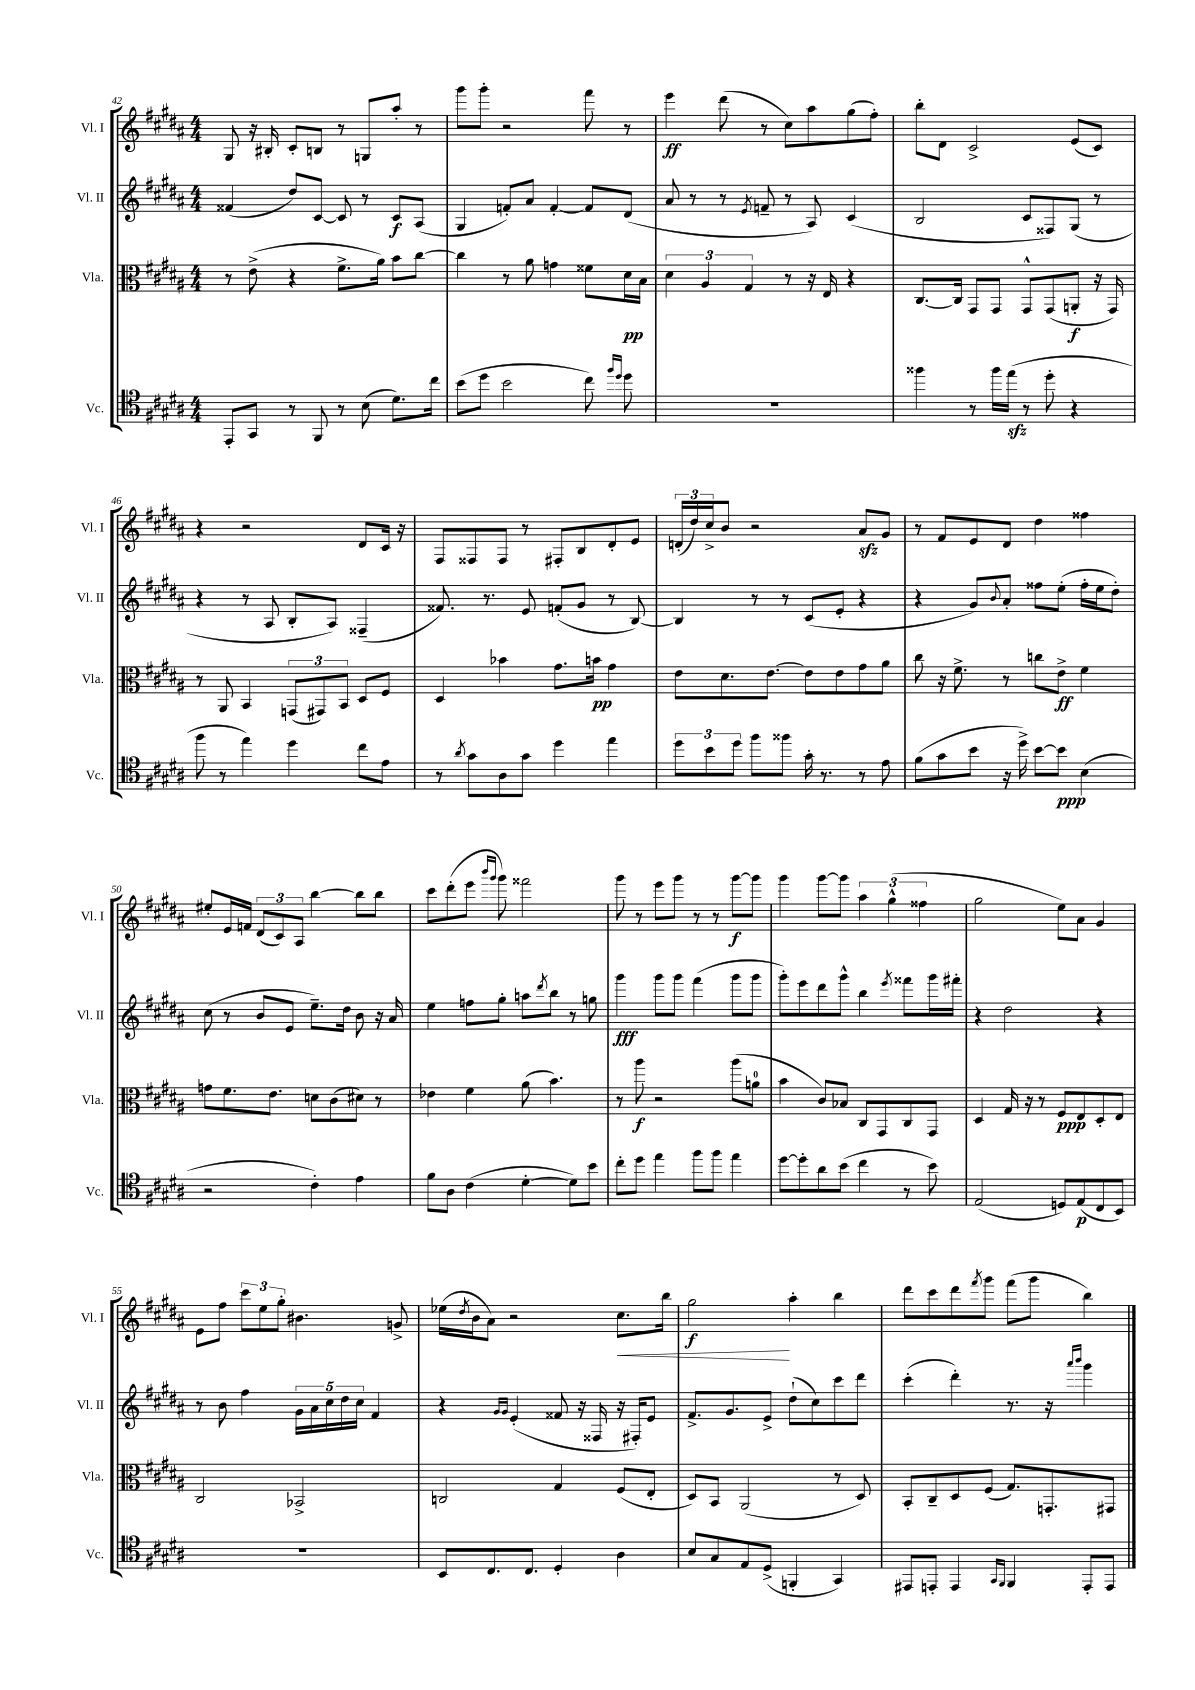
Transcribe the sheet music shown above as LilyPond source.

<<
\new StaffGroup <<
\new Staff = "s0" \with { instrumentName = "Vl. I" shortInstrumentName = "Vl. I" } {
    \clef treble \key b \major \numericTimeSignature \time 4/4
    gis8 r16 bis16-. cis'8-. b8 r8 g8 ais''8-. r8 |
    gis'''8 gis'''8-. r2 fis'''8 r8 |
    e'''4\ff dis'''8( r8 cis''8) ais''8 gis''8( fis''8-.) |
    b''8-. dis'8 cis'2-> e'8( cis'8) |
    r4 r2 dis'8 cis'16 r16 |
    fis8 fisis8 fisis8 r8 fis8-. b8 dis'8-. e'8 |
    \tuplet 3/2 { d'16-.( dis''16) cis''16-> } b'8 r2 ais'8\sfz gis'8 |
    r8 fis'8 e'8 dis'8 dis''4 fisis''4 |
    eis''8-. e'16 f'16 \tuplet 3/2 { dis'8( cis'8) ais8 } b''4~ b''8 b''8 |
    cis'''8 dis'''8-.( e'''8 \grace { b'''16 gis'''16 } gis'''8) fisis'''2 |
    gis'''8 r8 e'''8 gis'''8 r8 r8 gis'''8~\f gis'''8 |
    gis'''4 gis'''8~ gis'''8 \tuplet 3/2 { ais''4 gis''4-^( fisis''4 } |
    gis''2 e''8) ais'8 gis'4 |
    e'8 fis''8 \tuplet 3/2 { cis'''8 e''8 gis''8-. } bis'4. g'8-> |
    ees''16( \acciaccatura { dis''8 } b'16 ais'8) r2 cis''8.\< b''16 |
    gis''2\f\! ais''4-. b''4 |
    dis'''8 cis'''8 dis'''8 \acciaccatura { fis'''8 } gis'''8 fis'''8( gis'''8 b''4) \bar "|." |
}
\new Staff = "s1" \with { instrumentName = "Vl. II" shortInstrumentName = "Vl. II" } {
    \clef treble \key b \major \numericTimeSignature \time 4/4
    fisis'4( dis''8) cis'8~ cis'8 r8 cis'8\f ais8( |
    gis4 f'8-.) ais'8 f'4~-. f'8 dis'8( |
    ais'8 r8 r8 \acciaccatura { e'8 } f'8-- r8 ais8) cis'4( |
    b2 cis'8 fisis8) gis8( r8 |
    r4 r8 ais8 b8-. ais8) fisis4--( |
    fisis'8.) r8. e'8 f'8-.( gis'8 r8 b8~) |
    b4 r8 r8 cis'8( e'8-. r4 |
    r4 gis'8) \appoggiatura { b'8 } ais'8-. fisis''8 e''8-.( fisis''16-. e''16 dis''8-.) |
    cis''8( r8 b'8 e'8 e''8.--) dis''16 b'8 r16 ais'16 |
    e''4 f''8 gis''8-. a''8 \acciaccatura { dis'''8 } b''8 r8 g''8 |
    gis'''4\fff gis'''8 gis'''8 fis'''4( gis'''8 gis'''8 |
    gis'''8-.) e'''8 dis'''8 gis'''8-^ b''4 \acciaccatura { e'''8 } fisis'''8 gis'''16 fis'''16-. |
    r4 dis''2 r4 |
    r8 b'8 fis''4 \tuplet 5/4 { gis'16 ais'16 cis''16 dis''16 cis''16 } fis'4 |
    r4 \grace { gis'16 gis'16 } e'4-.( fisis'8 r16 fisis16 r16 fis16-.) e'8 |
    fis'8.-> gis'8. e'8-> dis''8-!( cis''8) cis'''8 dis'''8 |
    cis'''4-.( dis'''4-.) r8. r16 \grace { ais'''16 b'''16 } gis'''4 \bar "|." |
}
\new Staff = "s2" \with { instrumentName = "Vla." shortInstrumentName = "Vla." } {
    \clef alto \key b \major \numericTimeSignature \time 4/4
    r8 e'8->( r4 fis'8.-> ais'16) b'8 cis''8~ |
    cis''4 r8 ais'8 g'4 fisis'8 dis'16\pp b16 |
    \tuplet 3/2 { dis'4 ais4 gis4 } r8 r16 e16 r4 |
    cis8.~ cis16 gis,8 gis,8 gis,8-^ gis,8( a,8-.\f r16 gis,16) |
    r8 ais,8 b,4 \tuplet 3/2 { g,8( gis,8) b,8 } dis8 fis8 |
    dis4 bes'4 gis'8. b'16\pp gis'4 |
    e'8 dis'8. e'8.~ e'8 e'8 gis'8 ais'8 |
    cis''8 r16 fis'8.-> r8 c''8 e'8->\ff fis'4 |
    g'8 fis'8. e'8. d'8 cis'8( dis'8) r8 |
    ees'4 fis'4 ais'8( b'4.) |
    r8 ais''8\f r2 ais''8( a'8-0 |
    b'4 cis'8) bes8 cis8 gis,8 cis8 gis,8 |
    dis4 gis16 r16 r8 fis8\ppp e8 dis8-. e8 |
    cis2 bes,2-> |
    c2 gis4 fis8( e8-. |
    dis8) b,8 ais,2( r8 dis8) |
    b,8-. cis8-- dis8 fis8( gis8.) g,8.-. gis,8 \bar "|." |
}
\new Staff = "s3" \with { instrumentName = "Vc." shortInstrumentName = "Vc." } {
    \clef tenor \key b \major \numericTimeSignature \time 4/4
    e,8-. gis,8 r8 fis,8 r8 b8( dis'8.) cis''16 |
    b'8( dis''8 b'2 cis''8) \grace { fis''16 dis''16 } dis''8 |
    R1 |
    fisis''4 r8 fisis''16 e''16\sfz( r8 dis''8-. r4 |
    fis''8 r8 e''4) dis''4 cis''8 e'8 |
    r8 \acciaccatura { ais'8 } gis'8 ais8 gis'8 dis''4 e''4 |
    \tuplet 3/2 { dis''8 b'8 dis''8 } fis''8 fisis''8 gis'16-. r8. r8 e'8 |
    fis'8( gis'8 b'8 r16 dis''16->) b'8~ b'8\ppp b4( |
    r2 cis'4-.) e'4 |
    fis'8 ais8 cis'4( dis'4~-. dis'8) b'8 |
    cis''8-. dis''8 e''4 fis''8 fis''8 e''4 |
    dis''8~ dis''8-. ais'8 b'8( cis''4 r8 b'8) |
    e2( d8) e8\p( cis8 b,8) |
    R1 |
    b,8 cis8. cis8. dis4-. ais4 |
    b8 gis8 e8 dis8->( f,4-. gis,4) |
    eis,8 e,8-. e,4 \grace { gis,16 fis,16 } fis,4 e,8-. e,8 \bar "|." |
}
>>
>>
\layout { \context { \Score currentBarNumber = #42 } }
